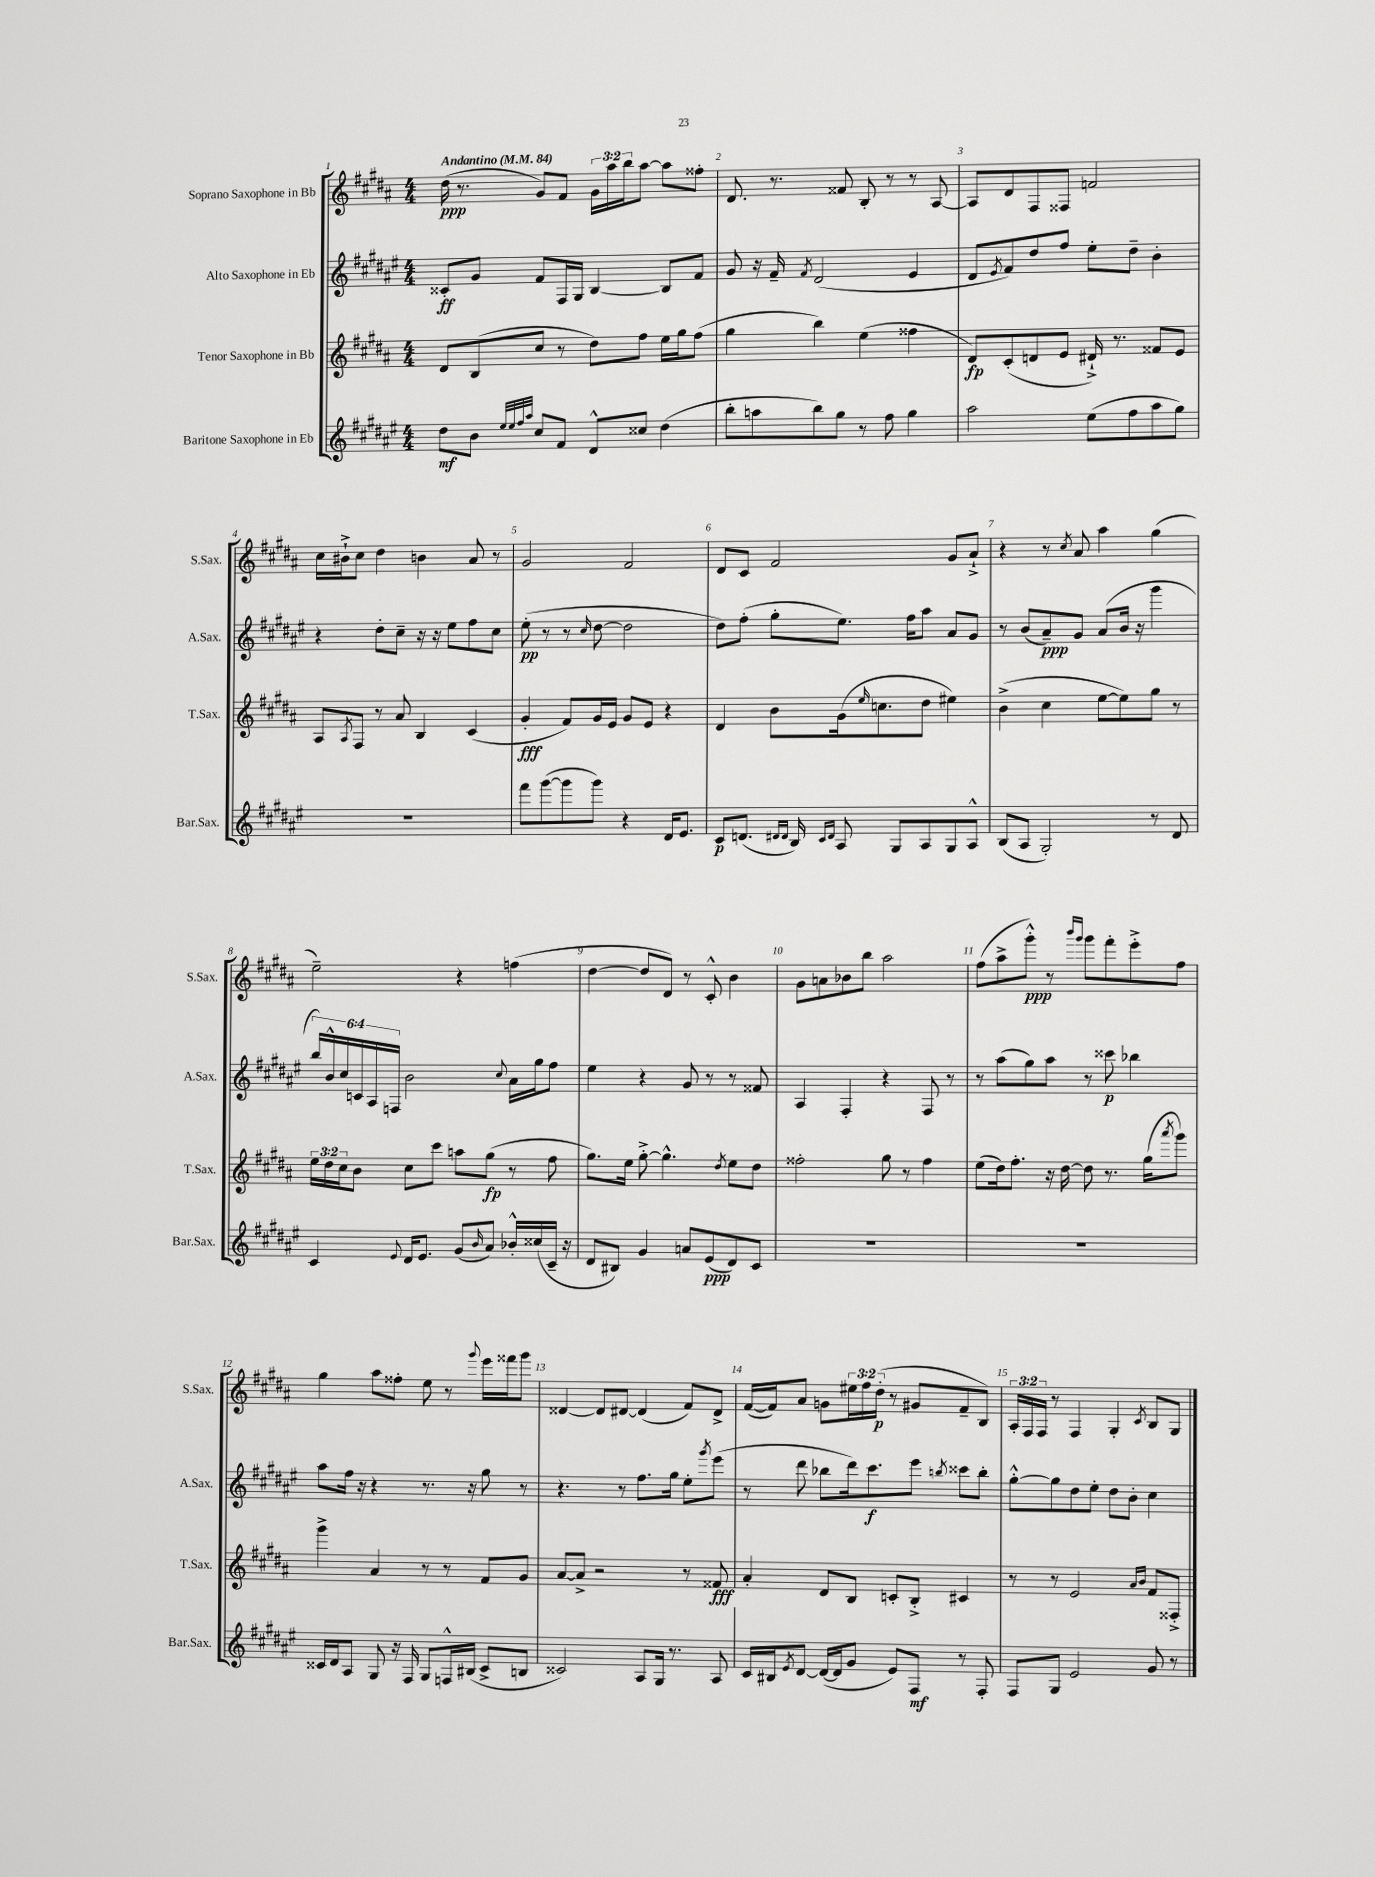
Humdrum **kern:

**kern	**kern	**kern	**kern
*staff4	*staff3	*staff2	*staff1
*clefG2	*clefG2	*clefG2	*clefG2
*k[f#c#g#d#a#e#]	*k[f#c#g#d#a#]	*k[f#c#g#d#a#e#]	*k[f#c#g#d#a#]
*M4/4	*M4/4	*M4/4	*M4/4
*MM84	*MM84	*MM84	*MM84
8dd#\L	8d#/L	8c##'/L	(16dd#\
.	.	.	8.r
8b\J	(8B/	8g#/J	.
32qqee#/LLL	.	.	.
32qqee#/	.	.	.
32qqff#/	.	.	.
32qqaa#/JJJ	.	.	.
8cc#/L	8cc#/J	8f#/L	8g#/L)
8f#/J	8r	16F#/L	8f#/J
.	.	16G#/JJ	.
8d#^^/L	8dd#\L)	[4B/	24g#\LL
.	.	.	24aa#\
.	.	.	24bb\J
8cc##/J	8ff#\J	.	[8aa#\J
(4dd#\	16ee\LL	8B/]L	8aa#\]L
.	16gg#\J	.	.
.	(8ff#\J	8f#/J	8ff##'\J
=	=	=	=
8bb'\L	4gg#\	8g#/	8.d#/
8aa\	.	16r	.
.	.	16f#~/	8.r
.	.	8qf#/	.
8bb\)	4bb\)	(2d#/	.
8gg#\J	.	.	8f##/
8r	(4ee\	.	8B'/
8ff#\	.	.	8r
4gg#\	4ff##\	4e#/	8r
.	.	.	[8A#/
=	=	=	=
2aa#\	8d#/L)	8d#/L	8A#/]L
.	.	8qe#/	.
.	(8c#'/	8f#/)	8d#/
.	8d/	8dd#/	8F#/
.	8e/J	8ff#/J	8F##/J
(8ee#\L	16d#`^/)	8ee#'\L	2f/
.	8.r	.	.
8ff#\	.	8dd#~\J	.
8aa#\	8f##/L	4b'\	.
8gg#\J)	8e/J	.	.
=	=	=	=
1r	8A#/L	4r	16cc#\LL
.	.	.	16b#`^\J
.	8qA#/	.	.
.	8F#/J	.	8cc#\J
.	8r	8dd#'\L	4dd#\
.	8a#/	8cc#~\J	.
.	4B/	16r	4b\
.	.	16r	.
.	.	8ee#\L	.
.	(4c#/	8ff#\	8a#/
.	.	8cc#\J	8r
=	=	=	=
8fff#\L	4g#'/	(8ee#'\	2g#/
([8ggg#\	.	8r	.
8ggg#\]	8f#/L)	8r	.
.	.	16qqcc#/	.
8ggg#\J)	16g#/L	[8dd#\	.
.	16e/JJ	.	.
4r	8g#/L	2dd#\]	2f#/
.	8e/J	.	.
16d#/LK	4r	.	.
8.e#/J	.	.	.
=	=	=	=
8c#/L	4d#/	8dd#\L)	8d#/L
(8.d/J	.	(8ff#'\J	8c#/J
.	8b\L	8gg#'\L	2f#/
16qqd#/LL	.	.	.
16qqd#/JJ	.	.	.
16B/)	.	.	.
16qqc#/LL	.	.	.
16qqd#/JJ	.	.	.
8A#/	(16g#\k	8.ee#\J)	.
.	16qqee/	.	.
.	8.cc\	.	.
8G#/L	.	.	.
.	.	16ff#\LK	.
8A#/	8dd#\J	8aa#\J	.
8G#/	4ee#\)	8a#/L	8g#/L
8A#^^/J	.	8g#/J	8a#`^/J
=	=	=	=
(8B/L	(4b^\	8r	4r
8A#/J	.	(8b/L	.
2G#'/)	4cc#\	8a#~/)	8r
.	.	.	8qcc#/
.	.	8g#/J	8a#/
.	[8ee\L	(8a#/L	4aa#\
.	8ee\])	16b/Jk	.
.	.	16r	.
8r	8gg#\J	4ggg#\	(4gg#\
8d#/	8r	.	.
=	=	=	=
4c#/	24ee\LL	24bb/LL)	2ee~\)
.	24dd#\	24b^^/	.
.	24cc#\J	24cc#/	.
.	8b\J	24c/	.
.	.	24A#/	.
.	.	24F/JJ	.
8qqe#/	.	.	.
16d#/LK	8cc#\L	2b\	.
8.e#/J	.	.	.
.	8ccc#\J	.	.
(8g#/L	8aa\L	.	4r
16qqb/	.	.	.
8a#/J)	(8gg#\J	.	.
.	.	8qqcc#/	.
16b-'^^/LL	8r	16a#\LL	(4ff\
(16cc##/	.	16gg#\J	.
16c#~/JJ	8ff#\	8ff#\J	.
16r	.	.	.
=	=	=	=
8d#/L	8.gg#\L)	4ee#\	[4dd#\
8B#/J)	.	.	.
.	16ee\Jk	.	.
4g#/	[8gg#'^\	4r	8dd#/]L
.	4.gg#^^\]	.	8d#/J)
8a/L	.	8g#/	8r
(8e#/	.	8r	8c#'^^/
.	8qdd#/	.	.
8d#/)	8ee\L	8r	4b\
8c#/J	8dd#\J	8f##/	.
=	=	=	=
1r	2ff##'\	4A#/	8g#\L
.	.	.	8a\
.	.	4F#'/	8b-\
.	.	.	8bb\J
.	8gg#\	4r	2aa#\
.	8r	.	.
.	4ff##\	8F#/	.
.	.	8r	.
=	=	=	=
1r	(8ee\L	8r	(8ff#\L
.	16dd#\k)	(8aa#\L	8aa#^\
.	8.ff#'\J	.	.
.	.	8gg#\)	8ggg#'^^\J)
.	16r	8aa#\J	8r
.	[16dd#\	.	.
.	.	.	16qqbbb/LL
.	.	.	16qqggg#/JJ
.	8dd#\]	8r	8ggg#\L
.	8.r	8ccc##\	8fff#'\
.	.	4bb-\	8eee'^\
.	(16gg#\LK	.	.
.	8qaaa#/	.	.
.	8ggg#\J)	.	8ff#\J
=	=	=	=
16c##/LL	4ggg#^\	8aa#\L	4gg#\
16d#/J	.	.	.
8A#/J	.	16ff#\Jk	.
.	.	16r	.
8G#/	4a#/	4r	8aa#\L
16r	.	.	8ff##'\J
16F#/	.	.	.
8G#/L	8r	8.r	8ee\
16F^^/L	8r	.	8r
(16B#/JJ	.	16r	.
.	.	.	8qqggg#/
8c##^/L	8f#/L	8gg#\	16eee\LL
.	.	.	16fff##\J
8B/J	8g#/J	8r	8ggg#\J
=	=	=	=
2c##/)	[8a#/L	4.r	[4d##/
.	8a#^/]J	.	.
.	2r	.	8d##/]L
.	.	8r	[8d#/J
8A#/L	.	8.ff#\L	(4d#/]
16G#/Jk	.	.	.
8.r	.	16gg#\Jk	.
.	8r	8ee#'\L	8f#/L)
.	.	8qggg#/	.
8A#/	8f##/	(8eee#\J	8d#^/J
=	=	=	=
16c#/LL	4a#'/	8r	([16f#/LL
16B#/J	.	.	16f#/]J)
8qe#/	.	.	.
[8d#/J	.	8ddd#\	8a#/J
(16d#/_LL	8d#/L	8bb-\L	8g\L
16d#/]J	.	.	.
8g#/J	8B/J	16ddd#\k)	24ee#\L
.	.	.	24ff#\
.	.	8.ccc#\	.
.	.	.	(24dd#'\JJ
8e#/L)	8c'/L	.	8r
8F#/J	8B'^/J	8eee#\J	8g#/L
.	.	8qbb/	.
8r	4c#/	8ccc##\L	8f#~/
8F#'/	.	8bb'\J	8B/J)
=	=	=	=
8F#/L	8r	[8gg#'^^\L	24A#'/LL
.	.	.	24F#/
.	.	.	24F#/JJ
8G#/J	8r	8gg#\]	8r
2e#/	2e/	8dd#\	4F#/
.	.	8ee#'\J	.
.	.	8dd#\L	4G#'/
.	.	8b'\J	.
.	16qqa#/LL	.	.
.	16qqb/JJ	.	8qc#/
8g#/	8f#/L	4cc#\	8B/L
8r	8F##'^/J	.	8G#/J
==	==	==	==
*-	*-	*-	*-
